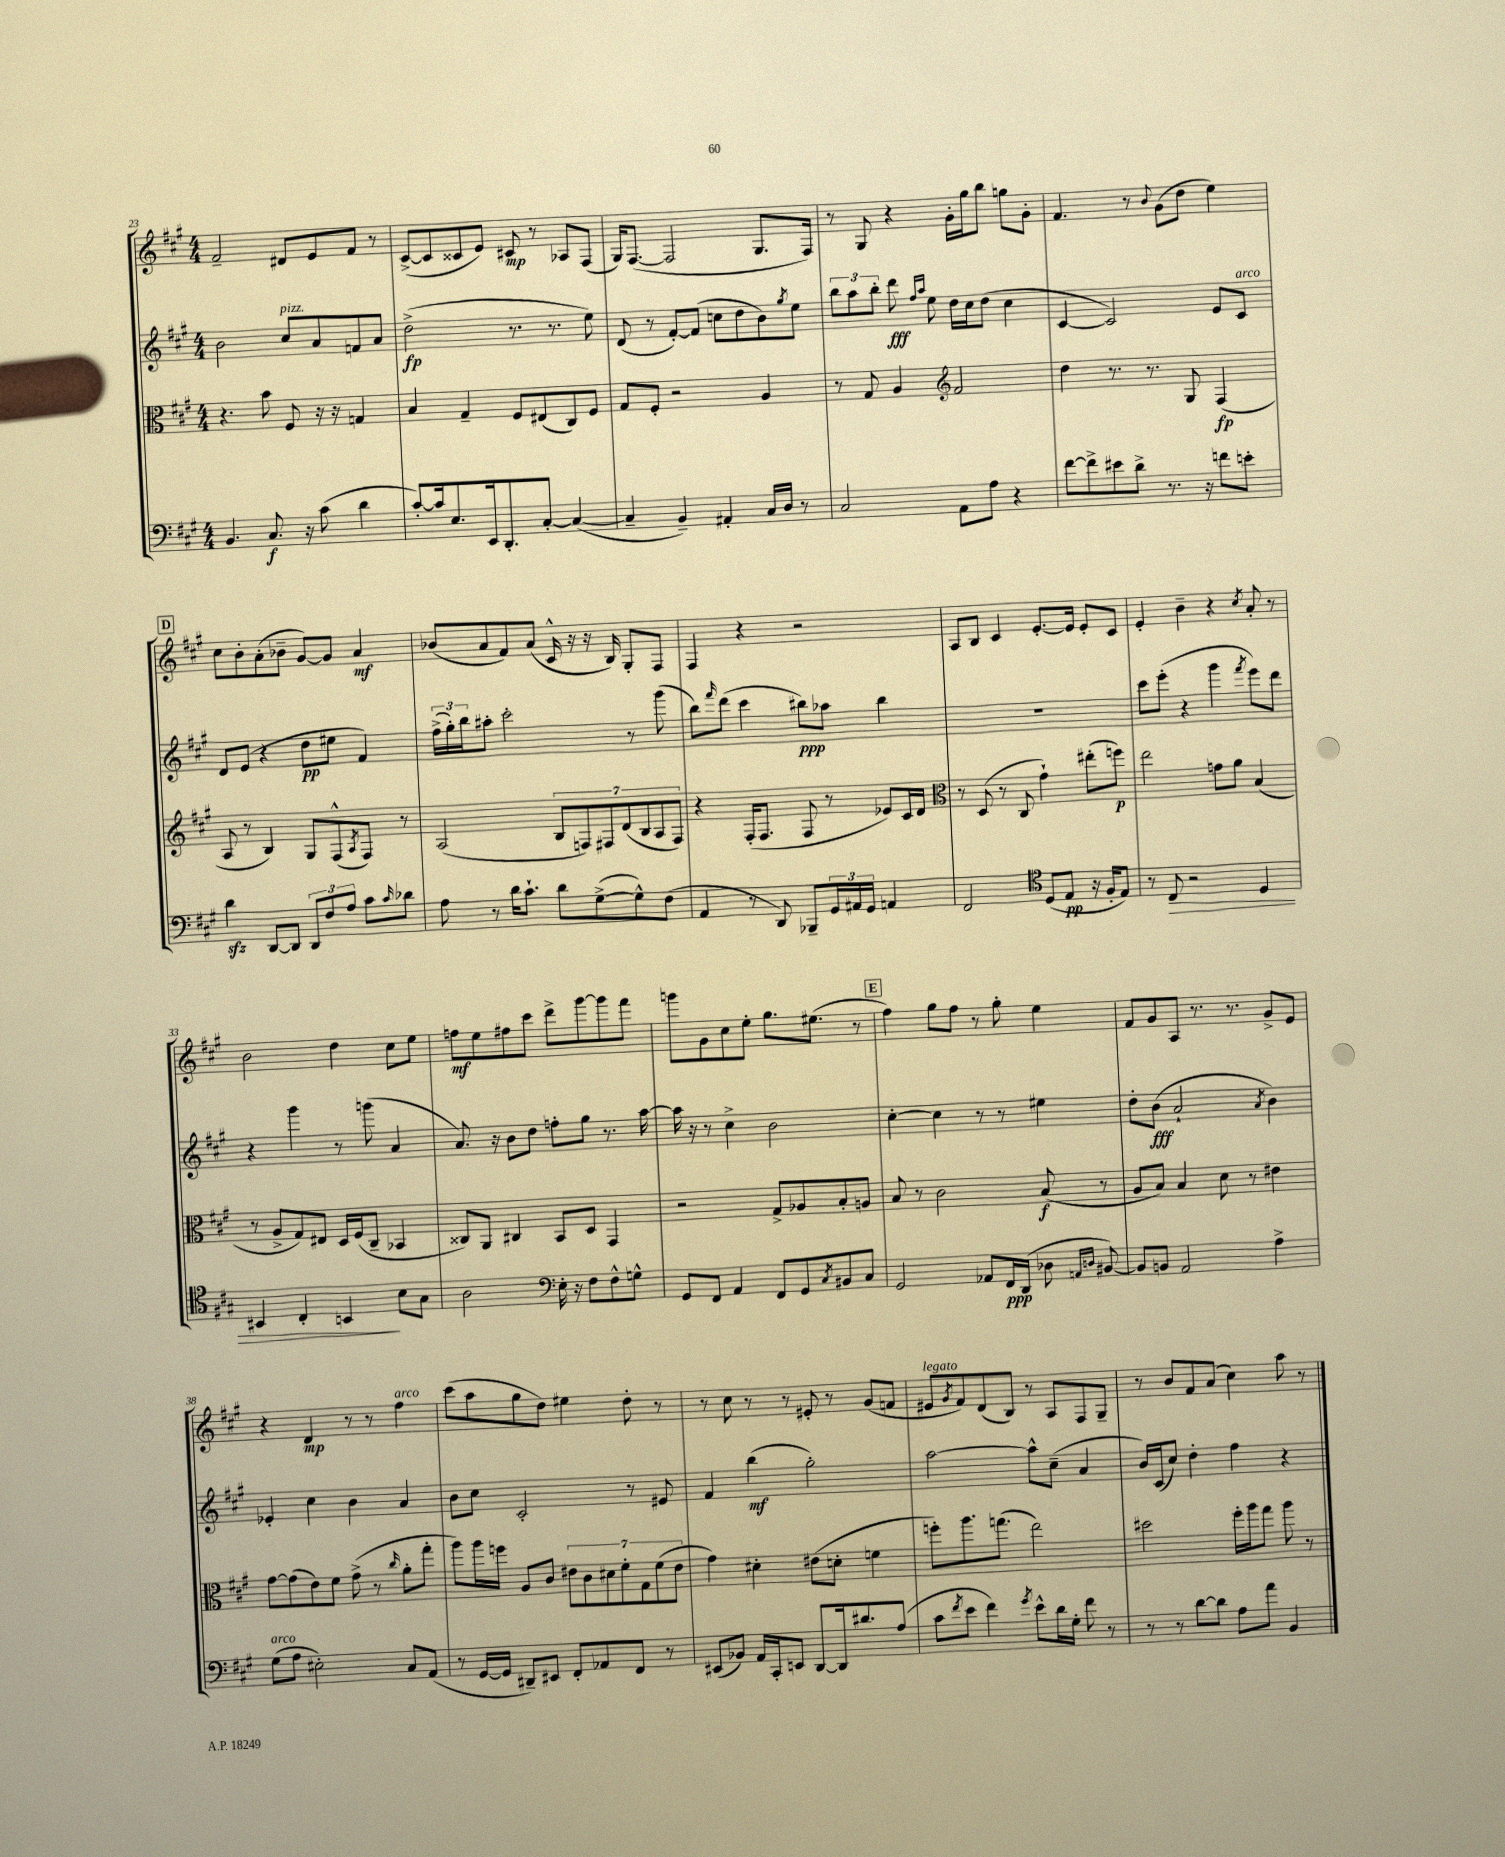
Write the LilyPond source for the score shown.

<<
\new StaffGroup <<
\new Staff = "s0" {
    \clef treble \key a \major \numericTimeSignature \time 4/4
    fis'2-- dis'8 e'8 fis'8 r8 |
    cis'8~->( cis'8 cisis'8 e'8) cis'8\mp r8 aes8 fis8( |
    gis16) fis8.~( fis2 gis8. fis16) |
    r8 gis8 r4 gis'16-. gis''16 b''8 g''8 gis'8-. |
    fis'4. r8 \appoggiatura { b'8 } gis'8( d''8 e''4) |
    \mark \markup { \box "D" } cis''8 b'8-. a'8-.( bes'8-- gis'8~) gis'8 a'4\mf |
    bes'8( a'8 fis'8) a'8( cis'16-^ r16 r16 b16) gis8-. fis8 |
    fis4 r4 r2 |
    a8 b8 cis'4 e'8.~-. e'16 e'8-. cis'8 |
    e'4-. b'4-- r4 \acciaccatura { cis''8 } a'8-. r8 |
    b'2 d''4 cis''8 e''8 |
    f''8\mf e''8 fis''8 cis'''8 d'''8-> gis'''8~ gis'''8 fis'''8 |
    g'''8 gis'8 cis''8 e''8-. gis''8. eis''8.( r8 |
    \mark \markup { \box "E" } fis''4) gis''8 fis''8 r8 gis''8-. e''4 |
    fis'8 gis'8 a8 r8. r8. gis'8-> e'8 |
    r4 d'4\mp r8 r8 fis''4^\markup { \italic "arco" } |
    cis'''8( a''8 gis''8 d''8) eis''4 d''8-. r8 |
    r8 cis''8 r8 r8 eis'8-. r8 gis'8( f'8 |
    eis'8^\markup { \italic "legato" } \acciaccatura { gis'8 } fis'8) d'8( b8) r8 a8 fis8 gis8-- |
    r8 b'8 fis'8 a'8( cis''4) a''8 r8 \bar "|." |
}
\new Staff = "s1" {
    \clef treble \key a \major \numericTimeSignature \time 4/4
    b'2 cis''8^\markup { \italic "pizz." } a'8 f'8 a'8 |
    d''2->\fp( r8. r8. e''8) |
    d'8( r8 fis'8~-.) fis'8( c''8 d''8 b'8) \acciaccatura { gis''8 } e''8 |
    \tuplet 3/2 { b''8 a''8 b''8-. } d'''8\fff \grace { fis''16 a''16 } e''8 d''16 cis''16 d''8( cis''4 |
    cis'4~ cis'2) e'8 cis'8^\markup { \italic "arco" } |
    \mark \markup { \box "D" } d'8 e'8( r4 d''8\pp eis''8 fis'4) |
    \tuplet 3/2 { fis''16->( gis''16-.) b''16 } ais''8-. cis'''2-. r8 gis'''8( |
    b''8) \grace { fis'''16 } d'''8( cis'''4 bis''8\ppp) aes''8 bis''4 |
    R1 |
    cis'''8 e'''8-.( r4 gis'''4 \acciaccatura { fis'''8 } e'''8) d'''8 |
    r4 gis'''4 r8 g'''8( a'4 |
    a'8.) r16 b'8 d''8 f''8-. gis''8 r8. a''16~ |
    a''16 r16 r8 cis''4-> b'2 |
    \mark \markup { \box "E" } cis''4~-. cis''4 r8 r8 eis''4 |
    d''8-. b'8\fff( a'2-! \acciaccatura { a'8 } b'4) |
    ees'4-. cis''4 b'4 a'4 |
    b'8 cis''8 cis'2-. r8 eis'8 |
    fis'4 b''4\mf( gis''2-.) |
    a''2~ a''8-^ cis''8--( a'4 |
    b'16) cis'16( cis''8) d''4-. fis''4 r4 \bar "|." |
}
\new Staff = "s2" {
    \clef alto \key a \major \numericTimeSignature \time 4/4
    r4. b'8 fis8 r16 r16 g4 |
    b4 gis4-- fis8 eis8( cis8) fis8 |
    gis8 fis8-. r2 a4 |
    r8 gis8 a4 \clef treble fis'2 |
    d''4 r8. r8. gis8 fis4\fp( |
    \mark \markup { \box "D" } a8 r8 b4) gis8 fis8-^( \acciaccatura { a8 } fis8) r8 |
    a2( \tuplet 7/4 { b8 f8) fis8 d'8( b8 a8 fis8) } |
    r4 fis16-.( fis8. fis8 r8 ees'8) cis'16 d'16 |
    \clef alto r8 d8( r8 cis8 gis'4-!) eis''8-.( f''8\p) |
    e''2 g'8 a'8 b4( |
    r8 a8-> gis8) eis8 d16 fis16( cis8-- bes,4 |
    cisis8) a,8 cis4 b,8 d8 gis,4 |
    r2 gis8-> aes8 b8-. a8 |
    \mark \markup { \box "E" } b8 r8 cis'2 b8\f( r8 |
    a8 b8) b4 d'8 r8 eis'4 |
    gis'8~ gis'8( e'8) fis'8 gis'8->( r8 \grace { cis''16 } a'8-. gis''8-. |
    a''8) a''16 f''16 a8 cis'8 \tuplet 7/4 { eis'8 cis'8 dis'8 fis'8-. gis8 fis'8( eis'8 } |
    gis'4) dis'4-. eis'8( d'8-. f'4 |
    f''8-.) a''8. g''8.( e''2) |
    dis''2 fis''16-. a''16 gis''8 a''8 r8 \bar "|." |
}
\new Staff = "s3" {
    \clef bass \key a \major \numericTimeSignature \time 4/4
    b,4. cis8.\f r16 cis'8( d'4 |
    cis'8~-.) cis'16 e8. e,16 d,8.-. cis8~-. cis4~( |
    cis4-- b,4--) ais,4-. cis16 d16 r8 |
    cis2 a,8 a8 r4 |
    fis'8~ fis'8-> eis'8 d'8-> r8. r16 f'8 e'8-. |
    \mark \markup { \box "D" } d'4\sfz d,8~ d,8 \tuplet 3/2 { d,8 fis8 a8 } cis'8 \grace { cis'16 } des'8 |
    a8 r8 d'16 cis'8.-! d'8 gis8~->( gis8-^) fis8( |
    a,4 r8 d,8) bes,,8-- \tuplet 3/2 { gis,16 ais,16 gis,16 } a,4 |
    fis,2 \clef tenor d8( e8\pp r16 fis16-. e8) |
    r8 cis8\> r2 d4 |
    bis,4 cis4-. b,4\! b8 gis8 |
    a2 \clef bass e16-. r16 fis8 fis8-^ g8-^ |
    gis,8 fis,8 a,4 fis,8 gis,8 \acciaccatura { cis8 } bis,8 cis8 |
    \mark \markup { \box "E" } gis,2 aes,8 fis,16\ppp d,16( des8 \grace { a,16 d16 } bis,8~) |
    bis,8 b,8 a,2 a4-> |
    gis8^\markup { \italic "arco" }( a8 eis2-.) cis8 a,8( |
    r8 gis,16~ gis,16 dis,8--) eis,8 fis,8-. aes,8 fis,8 r8 |
    eis,8( bes,8) a,16 cis,16-. e,8 d,8~ d,16 dis'8. a8( |
    cis'8 \acciaccatura { fis'8 } e'8 fis'4) \acciaccatura { gis'8 } e'8-^ d'16 gis16-. fis'8 r8 |
    r8 r8 d'8~ d'8 a8 a'8 b,4 \bar "|." |
}
>>
>>
\layout { \context { \Score currentBarNumber = #23 } }
